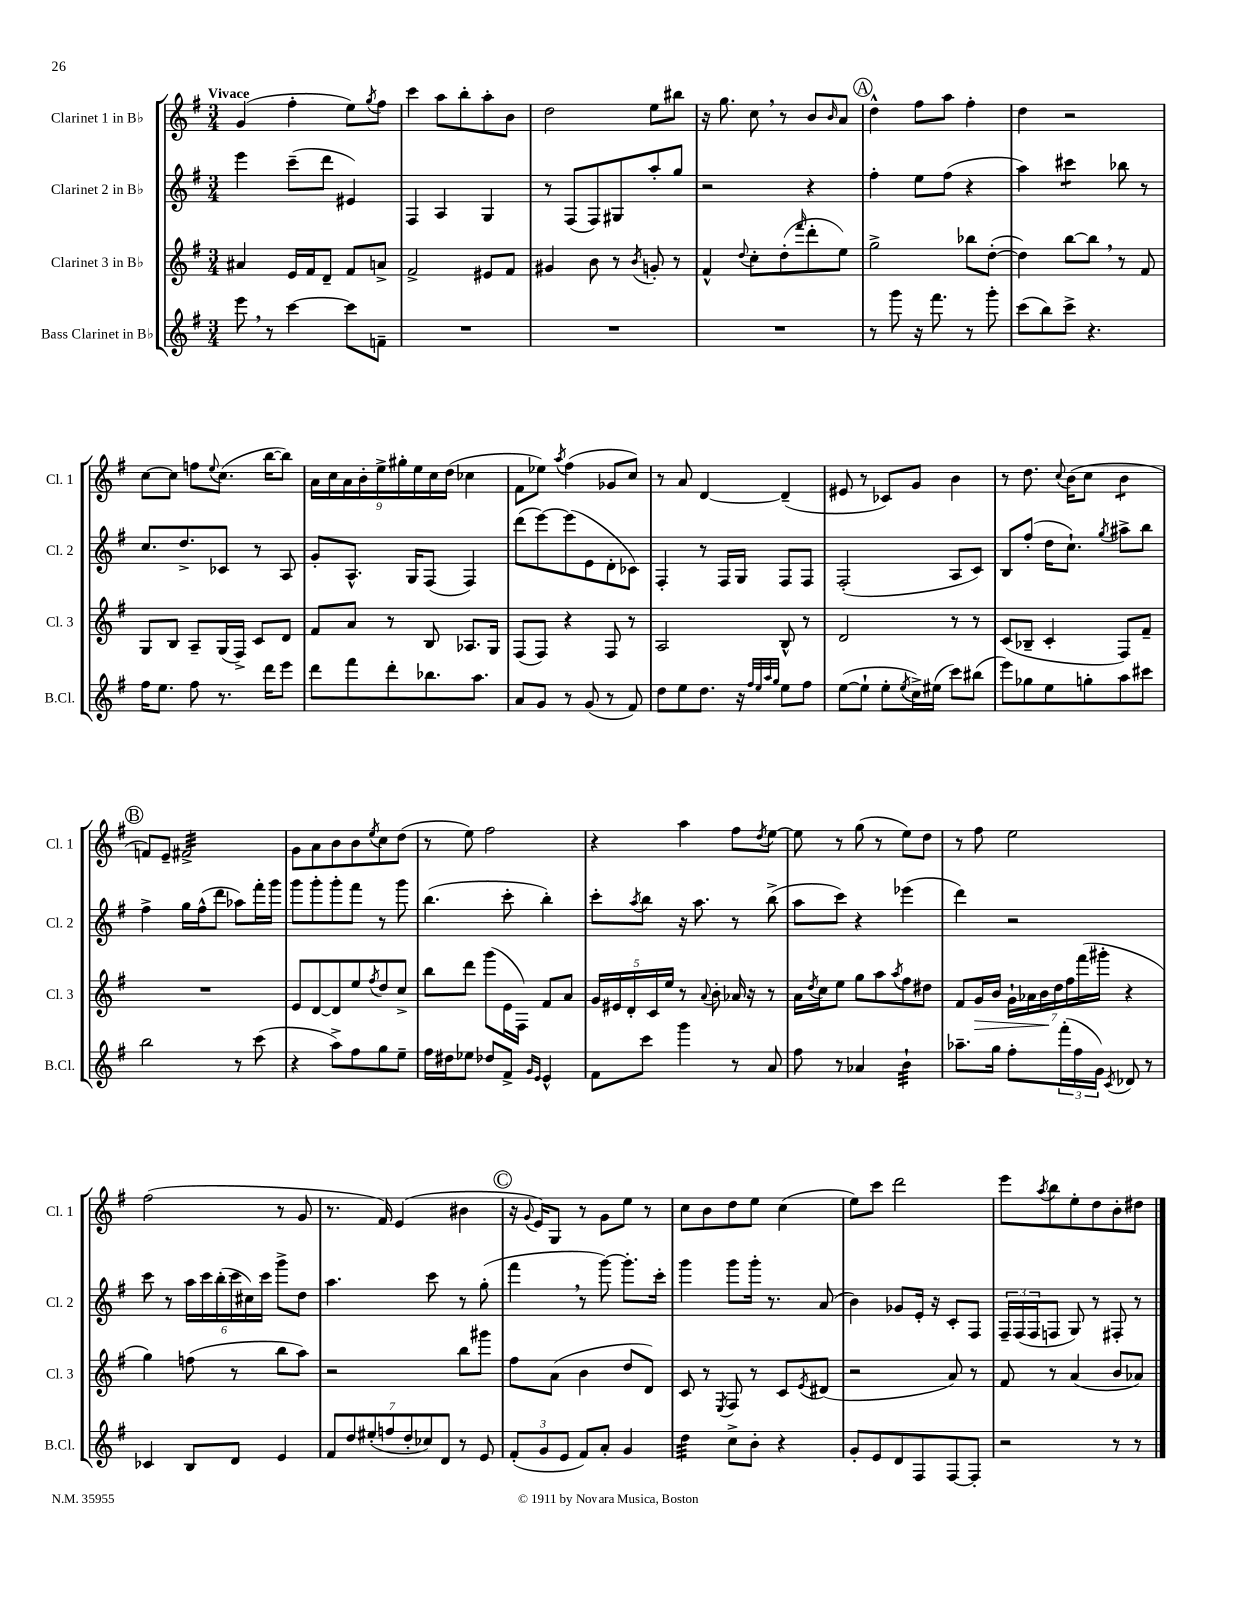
<<
\new StaffGroup <<
\new Staff = "s0" \with { instrumentName = "Clarinet 1 in Bb" shortInstrumentName = "Cl. 1" } {
    \clef treble \key g \major \numericTimeSignature \time 3/4 \tempo "Vivace"
    g'4( fis''4-. e''8) \acciaccatura { g''8 } fis''8 |
    c'''4 a''8 b''8-. a''8-. b'8 |
    d''2 e''8 bis''8 |
    r16 g''8. c''8 \breathe r8 b'8 \grace { b'16 } a'8 |
    \mark \markup { \circle "A" } d''4-^ fis''8 a''8 fis''4-. |
    d''4 r2 |
    c''8~ c''8 f''8 \appoggiatura { e''8 } c''8.( b''16~ b''8) |
    \tuplet 9/8 { a'16 c''16 a'16 b'16-. e''16-> gis''16-. e''16 c''16 d''16( } ces''4 |
    fis'8 ees''8) \acciaccatura { a''8 } fis''4( ges'8 c''8) |
    r8 a'8 d'4~ d'4--( |
    eis'8 r8 ces'8) g'8 b'4 |
    r8 d''8. \appoggiatura { c''8 } b'16( c''8 b'4:8 |
    \mark \markup { \circle "B" } f'8) e'8-- fis'2:32-> |
    g'8 a'8 b'8 b'8 \acciaccatura { e''8 } c''8 d''8( |
    r8 e''8) fis''2 |
    r4 a''4 fis''8 \acciaccatura { d''8 } e''8~ |
    e''8 r8 g''8( r8 e''8) d''8 |
    r8 fis''8 e''2 |
    fis''2( r8 g'8 |
    r8. fis'16) e'4( bis'4 |
    \mark \markup { \circle "C" } r16 \appoggiatura { g'8 } e'16) g8 r8 g'8 e''8 r8 |
    c''8 b'8 d''8 e''8 c''4( |
    e''8) c'''8 d'''2 |
    e'''8 \acciaccatura { a''8 } b''8 e''8-. d''8 b'8-. dis''8 \bar "|." |
}
\new Staff = "s1" \with { instrumentName = "Clarinet 2 in Bb" shortInstrumentName = "Cl. 2" } {
    \clef treble \key g \major \numericTimeSignature \time 3/4
    e'''4 c'''8--( d'''8 eis'4) |
    fis4 a4 g4 |
    r8 fis8( fis8) gis8 a''8-. g''8 |
    r2 r4 |
    \mark \markup { \circle "A" } fis''4-. e''8 fis''8( r4 |
    a''4) cis'''4:8 bes''8 r8 |
    c''8. d''8.-> ces'8 r8 a8 |
    g'8-. a8.-^ g16 fis8( fis4) |
    d'''8( e'''8~) e'''8( e'8 d'8-. ces'8) |
    fis4-. r8 fis16 g16 fis8 fis8 |
    fis2-.( a8 c'8) |
    b8 fis''8-.( d''16 c''8.-!) \acciaccatura { g''8 } ais''8-> b''8 |
    \mark \markup { \circle "B" } fis''4-> g''16 fis''16-^( d'''8 aes''8) fis'''16-. g'''16 |
    g'''8 g'''8-. g'''8-. fis'''8 r8 g'''8 |
    b''4.( c'''8-. b''4-.) |
    c'''8-. \acciaccatura { a''8 } b''8 r16 a''8. r8 b''8->( |
    a''8 c'''8) r4 ees'''4( |
    d'''4) r2 |
    c'''8 r8 \tuplet 6/4 { a''16 c'''16 b''16-.( c'''16 cis''16) c'''16 } g'''8-> d''8 |
    a''4. c'''8 r8 g''8-.( |
    \mark \markup { \circle "C" } fis'''4 \breathe r8 g'''8~) g'''8.-. c'''16-. |
    g'''4 g'''8 g'''16-. r8. a'8( |
    b'4) ges'8 e'16-. r16 c'8-. fis8 |
    \tuplet 3/2 { fis16-- fis16( fis16 } f8 g8) r8 fis8-. r8 \bar "|." |
}
\new Staff = "s2" \with { instrumentName = "Clarinet 3 in Bb" shortInstrumentName = "Cl. 3" } {
    \clef treble \key g \major \numericTimeSignature \time 3/4
    ais'4 e'16 fis'16 d'8-- fis'8 a'8-> |
    fis'2-> eis'8 fis'8 |
    gis'4 b'8 r8 \acciaccatura { b'8 } g'8-. r8 |
    fis'4-^ \appoggiatura { d''8 } c''8-. d''8-.( \grace { fis'''16 } d'''8-. e''8) |
    \mark \markup { \circle "A" } g''2-> bes''8 d''8~-.( |
    d''4) b''8~ b''8 \breathe r8 fis'8 |
    g8 b8 a8-- g16( fis16->) c'8 d'8 |
    fis'8 a'8 r8 b8 aes8. g16 |
    fis8( fis8) r4 fis8 r8 |
    a2 b8-^ r8 |
    d'2 r8 r8 |
    c'8( bes8-- c'4-. fis8) fis'8-- |
    \mark \markup { \circle "B" } R2. |
    e'8 d'8~ d'8 e''8 \acciaccatura { fis''8 } d''8 c''8-> |
    b''8 d'''8 g'''8( e'16 fis16) fis'8 a'8 |
    \tuplet 5/4 { g'16 eis'16 d'16-. c'16 e''16 } r8 \appoggiatura { a'8 } b'8-. aes'16 r16 r8 |
    a'16 \acciaccatura { d''8 } c''16 e''8 g''8 a''8 \acciaccatura { a''8 } fis''8 dis''8 |
    fis'8 g'16\> b'16 \tuplet 7/4 { g'16-! aes'16 b'16\! d''16 fis''16 fis'''16( gis'''16-. } r4 |
    g''4) f''8( r8 b''8 a''8) |
    r2 b''8 gis'''8 |
    \mark \markup { \circle "C" } fis''8 a'8( b'4 d''8 d'8) |
    c'8 r8 \acciaccatura { e8 } fis8 r8 c'8 \acciaccatura { e'8 } dis'8( |
    r2 a'8) r8 |
    fis'8 r8 a'4( b'8 aes'8) \bar "|." |
}
\new Staff = "s3" \with { instrumentName = "Bass Clarinet in Bb" shortInstrumentName = "B.Cl." } {
    \clef treble \key g \major \numericTimeSignature \time 3/4
    e'''8 \breathe r8 c'''4~ c'''8 f'8-- |
    R2. |
    R2. |
    R2. |
    \mark \markup { \circle "A" } r8 g'''8 r16 fis'''8. r8 g'''8-. |
    c'''8( b''8) c'''8-> r4. |
    fis''16 e''8. fis''8 r8. d'''16 e'''8 |
    d'''8 fis'''8 d'''8-. bes''8. a''8. |
    a'8 g'8 r8 g'8( r8 fis'8) |
    d''8 e''8 d''8. r16 \grace { fis''32 e''32 a''32 g''32 } e''8 fis''8 |
    e''8~( e''8-! e''8-. \acciaccatura { e''8 } c''16->) eis''16( c'''8) bis''8( |
    e'''8) ges''8 e''8 g''8-. a''8 cis'''8 |
    \mark \markup { \circle "B" } b''2 r8 c'''8( |
    r4 a''8->) fis''8 g''8 e''8-- |
    fis''16 dis''16 ees''8 des''8 fis'8-> \grace { g'16 e'16 } e'4-^ |
    fis'8 c'''8 g'''4 r8 a'8 |
    fis''8 r8 aes'4 b'4:32-! |
    aes''8.-- g''16 fis''8-. \tuplet 3/2 { fis'''16-.( fis''16 g'16) } \acciaccatura { c'8 } des'8 r8 |
    ces'4 b8 d'8 e'4 |
    \tuplet 7/4 { fis'8 d''8 eis''8-.( f''8 d''8-. ces''8) d'8 } r8 e'8 |
    \mark \markup { \circle "C" } \tuplet 3/2 { fis'8-.( g'8 e'8 } fis'8) a'8-. g'4 |
    d''4:32 c''8-> b'8-. r4 |
    g'8-. e'8 d'8 fis8 fis8~ fis8-. |
    r2 r8 r8 \bar "|." |
}
>>
>>
\layout { \context { \Score \remove "Bar_number_engraver" } }
